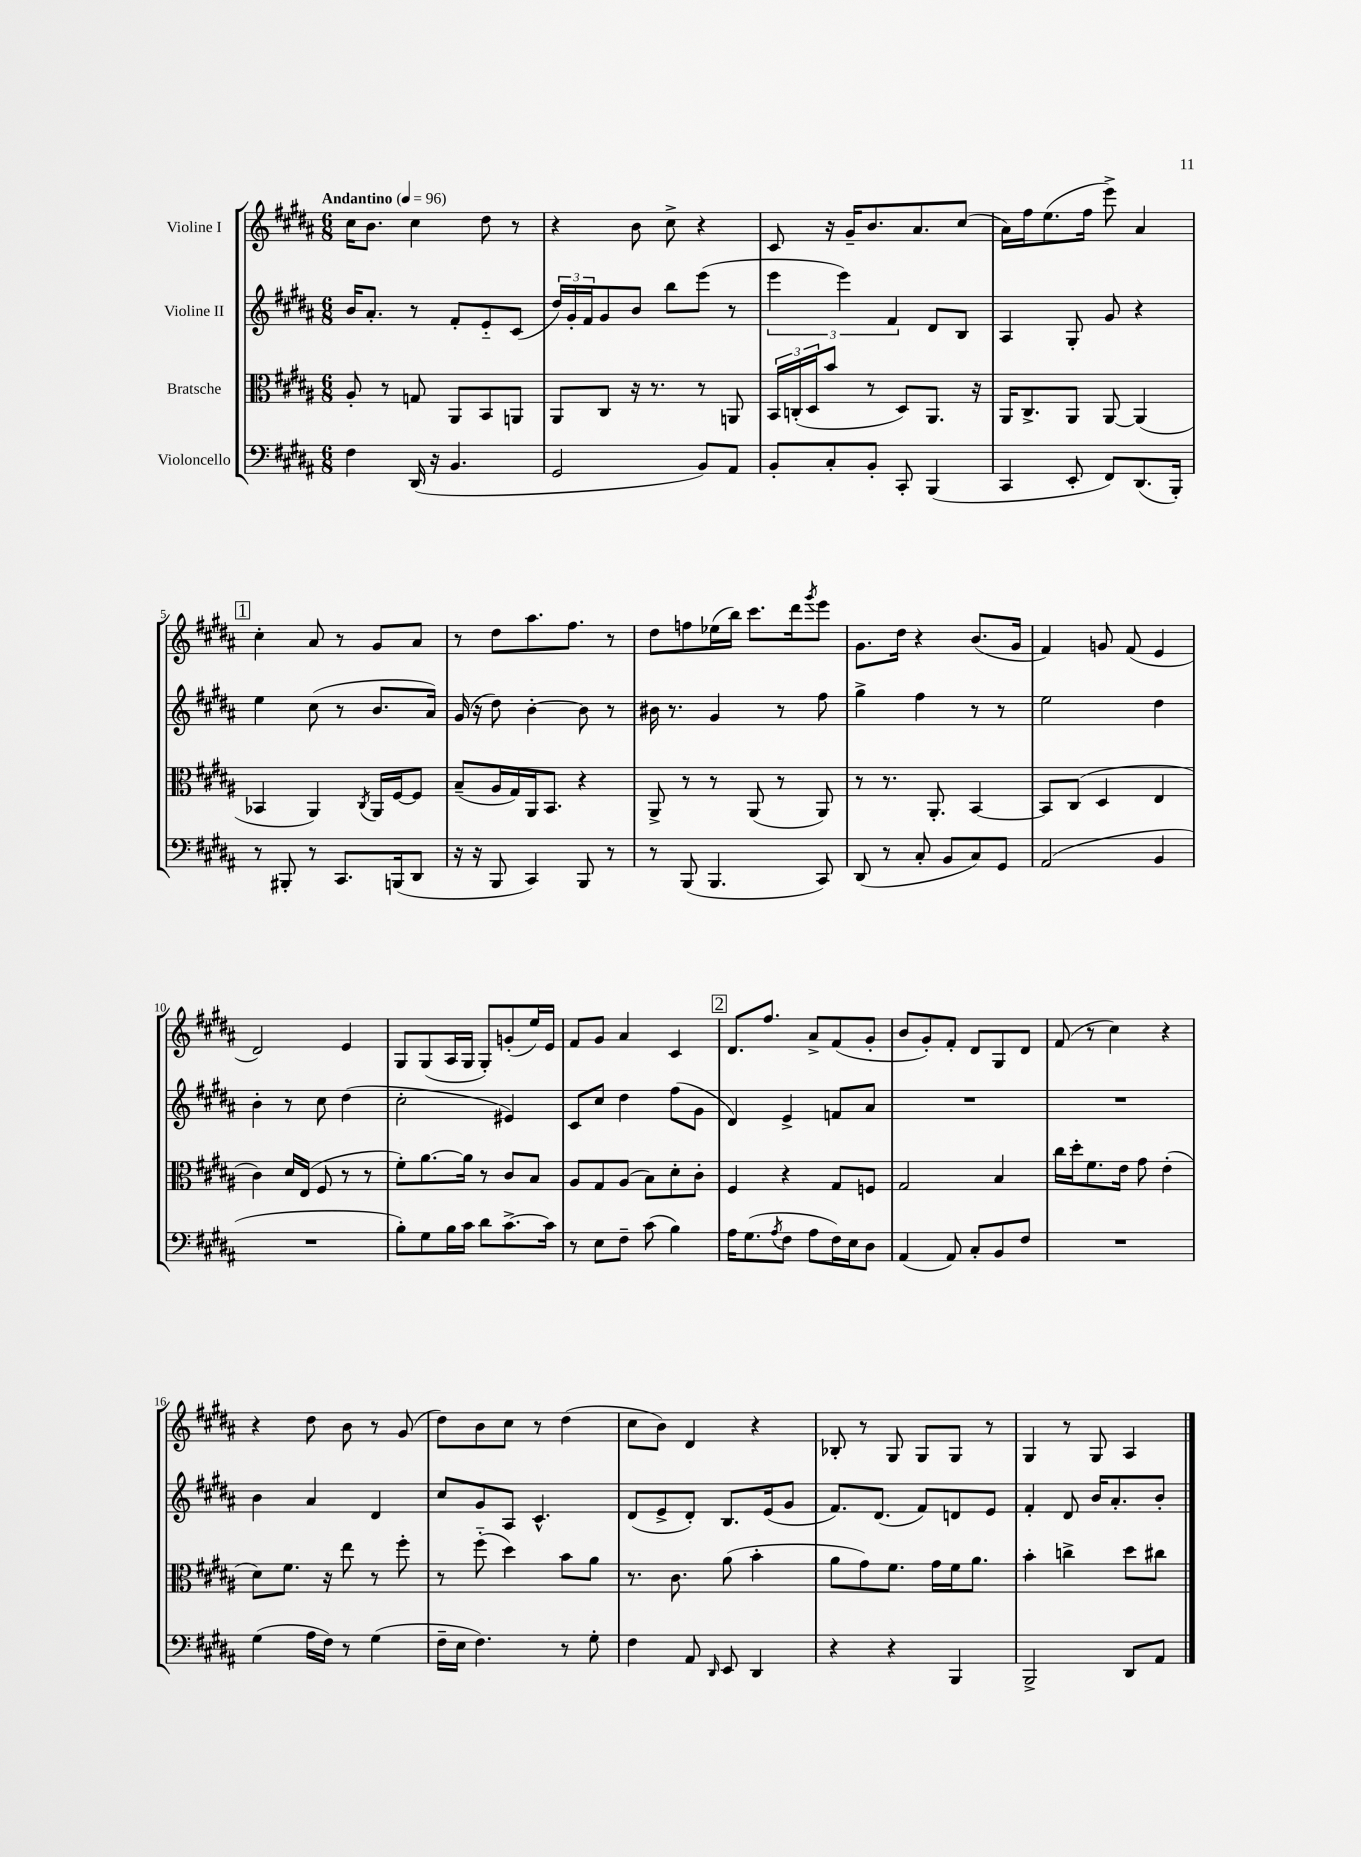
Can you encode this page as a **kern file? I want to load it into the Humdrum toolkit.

**kern	**kern	**kern	**kern
*staff4	*staff3	*staff2	*staff1
*clefF4	*clefC3	*clefG2	*clefG2
*k[f#c#g#d#a#]	*k[f#c#g#d#a#]	*k[f#c#g#d#a#]	*k[f#c#g#d#a#]
*M6/8	*M6/8	*M6/8	*M6/8
*MM96	*MM96	*MM96	*MM96
4F#	8A#'	16b	16cc#
.	.	8.a#'	8.b
.	8r	.	.
(16DD#	8G	8r	4cc#
16r	.	.	.
4.BB	8AA#	8f#'	.
.	8BB	8e'~	8dd#
.	8AA	(8c#	8r
=	=	=	=
2GG#	8AA#	24dd#)	4r
.	.	24g#'	.
.	.	24f#	.
.	8C#	8g#	.
.	16r	8b	8b
.	8.r	.	.
.	.	8bb	8cc#^
8BB)	8r	(8eee	4r
8AA#	8AA	8r	.
=	=	=	=
8BB'	24BB	6eee	8c#
.	(24C'	.	.
.	24D#	.	.
8C#'	8b	.	16r
.	.	6eee)	.
.	.	.	16g#~
8BB'	8r	.	8.b
.	.	6f#	.
8CC#'	8D#)	.	.
.	.	.	8.a#
(4BBB	8.AA#	8d#	.
.	.	8B	(8cc#
.	16r	.	.
=	=	=	=
4CC#	16AA#	4A#	16a#)
.	8.C#^	.	16ff#
.	.	.	(8.ee
8EE'	8AA#	8G#'	.
.	.	.	16ff#
8FF#)	[8AA#	8g#	8eee^)
(8.DD#	(4AA#]	4r	4a#
16BBB')	.	.	.
=	=	=	=
8r	4BB-	4ee	4cc#'
8BBB#'	.	.	.
8r	4AA#)	(8cc#	8a#
8.CC#	.	8r	8r
.	8qC#	.	.
.	16AA#	8.b	8g#
(16BBB	[16F#	.	.
8DD#	8F#]	.	8a#
.	.	16a#)	.
=	=	=	=
16r	(8B~	(16g#	8r
16r	.	16r	.
8BBB	16A#	8dd#)	8dd#
.	16G#)	.	.
4CC#)	16AA#	[4b'	8.aa#
.	8.BB	.	.
.	.	.	8.ff#
8BBB	4r	8b]	.
8r	.	8r	8r
=	=	=	=
8r	8AA#^	16b#	8dd#
.	.	8.r	.
(8BBB	8r	.	8ff
4.BBB	8r	4g#	(16ee-
.	.	.	16bb)
.	(8AA#	.	8.ccc#
.	8r	8r	.
.	.	.	16ddd#
.	.	.	8qggg#
8CC#)	8AA#)	8ff#	8eee
=	=	=	=
(8DD#	8r	4gg#^	8.g#
8r	8.r	.	.
.	.	.	16dd#
8C#'	.	4ff#	4r
.	8.AA#'	.	.
8BB	.	.	.
8C#)	[4BB	8r	(8.b
8GG#	.	8r	.
.	.	.	16g#
=	=	=	=
(2AA#	8BB]	2ee	4f#)
.	(8C#	.	.
.	4D#	.	8g
.	.	.	(8f#
4BB	4E	4dd#	4e
=	=	=	=
2.r	4c#)	4b'	2d#)
.	16d#	8r	.
.	(16E	.	.
.	8F#	8cc#	.
.	8r	(4dd#	4e
.	8r	.	.
=	=	=	=
8B')	8f#')	2cc#'	8G#
8G#	[8.a#	.	(8G#
16B	.	.	16A#
16c#	16a#]	.	16G#
8d#	8r	.	8G#')
[8.c#^	8c#	4e#)	(8g'
.	8B	.	16ee)
16c#]	.	.	16e
=	=	=	=
8r	8A#	8c#	8f#
8E	8G#	8cc#	8g#
8F#~	(8A#	4dd#	4a#
(8c#	8B)	.	.
4B)	8d#'	(8ff#	4c#
.	8c#'	8g#	.
=	=	=	=
16A#	4F#	4d#)	8.d#
(8.G#	.	.	.
.	.	.	8.ff#
8qA#	.	.	.
8F#	4r	4e^	.
8A#	.	.	8a#^
16F#)	8G#	8f	(8f#
16E	.	.	.
8D#	8F	8a#	8g#'
=	=	=	=
(4AA#	2G#	2.r	8b
.	.	.	8g#')
8AA#)	.	.	8f#'
8C#'	.	.	8d#
8BB	4B	.	8G#
8F#	.	.	8d#
=	=	=	=
2.r	16cc#	2.r	(8f#
.	16dd#'	.	.
.	8.f#	.	8r
.	.	.	4cc#)
.	16e	.	.
.	8g#	.	.
.	(4e'	.	4r
=	=	=	=
(4G#	8d#)	4b	4r
.	8.f#	.	.
16A#	.	4a#	8dd#
16F#)	16r	.	.
8r	8ee	.	8b
(4G#	8r	4d#	8r
.	8ff#'	.	(8g#
=	=	=	=
16F#~	8r	8cc#	8dd#)
16E	.	.	.
4.F#)	(8ff#'~	8g#	8b
.	4dd#)	8A#	8cc#
.	.	4.c#^^	8r
8r	8b	.	(4dd#
8G#'	8a#	.	.
=	=	=	=
4F#	8.r	(8d#	8cc#
.	.	8e^	8b)
.	8.c#	.	.
8AA#	.	8d#')	4d#
16qqDD#	.	.	.
8EE	(8a#	8.B	.
4DD#	4b'	.	4r
.	.	(16e	.
.	.	8g#	.
=	=	=	=
4r	8a#	8.f#)	8B-'
.	8g#)	.	8r
.	.	(8.d#	.
4r	8.f#	.	8G#
.	.	8f#)	8G#
.	16g#	.	.
4BBB	16f#	8d	8G#
.	8.a#	.	.
.	.	8e	8r
=	=	=	=
2BBB^	4b'	4f#'	4G#
.	4cc^	8d#	8r
.	.	16b	8G#
.	.	8.a#'	.
8DD#	8dd#	.	4A#
8AA#	8cc#	8b'	.
==	==	==	==
*-	*-	*-	*-
